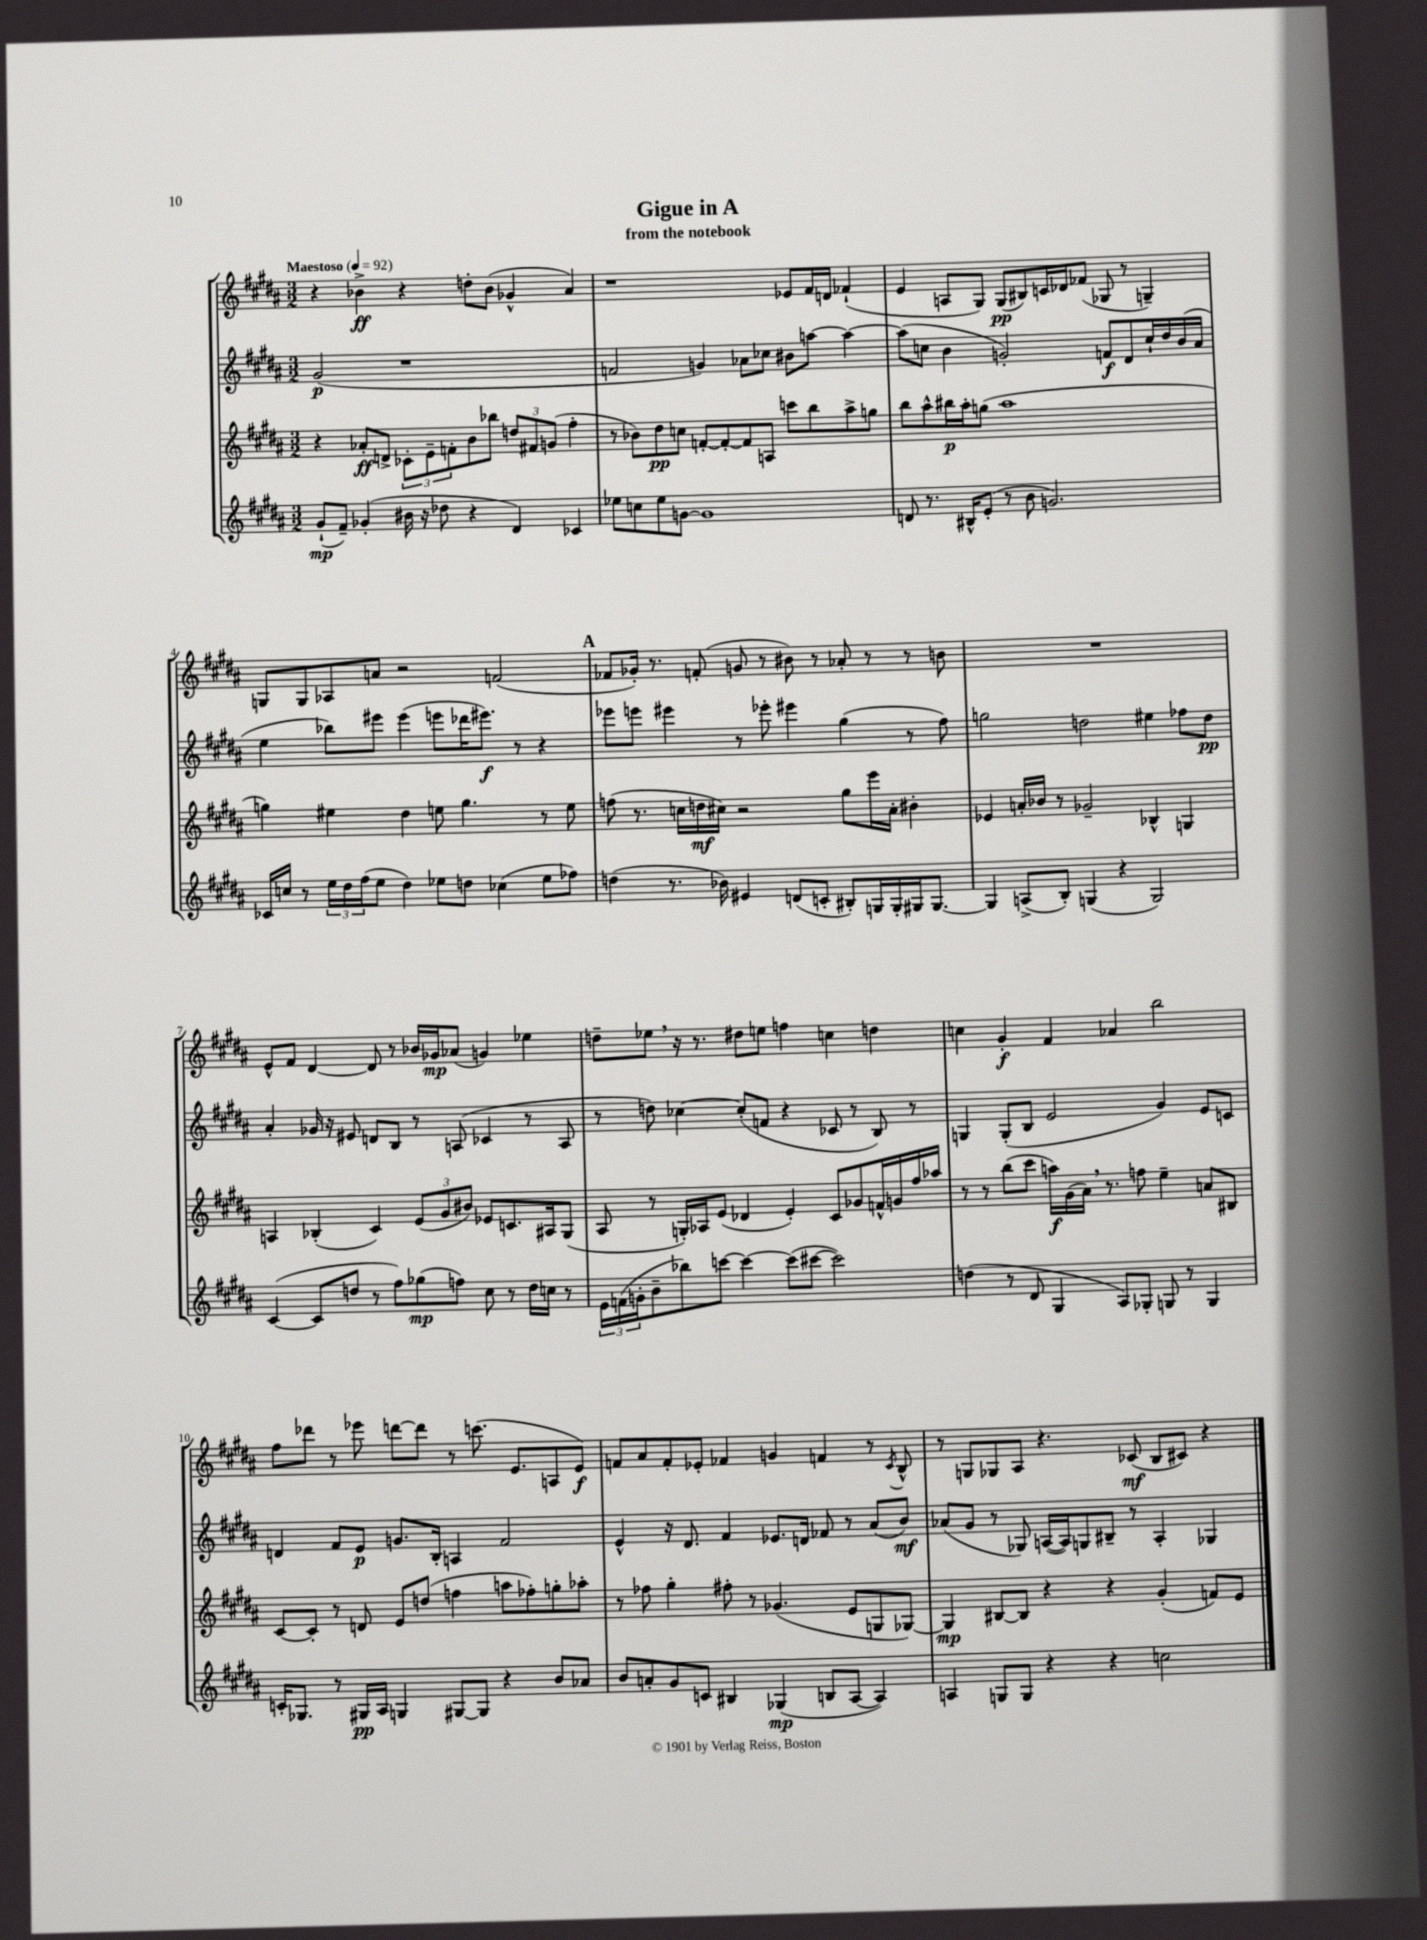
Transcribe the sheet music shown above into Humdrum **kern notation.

**kern	**kern	**kern	**kern
*staff4	*staff3	*staff2	*staff1
*clefG2	*clefG2	*clefG2	*clefG2
*k[f#c#g#d#a#]	*k[f#c#g#d#a#]	*k[f#c#g#d#a#]	*k[f#c#g#d#a#]
*M3/2	*M3/2	*M3/2	*M3/2
*MM92	*MM92	*MM92	*MM92
(8g#`	4r	(2g#	4r
8f#~)	.	.	.
(4g-'	8a-'	.	4b-^
.	8d^	.	.
16b#	12c-'	1r	4r
16r	.	.	.
.	12e~	.	.
8dd-	.	.	.
.	12f'	.	.
4r	8b	.	8dd'
.	8bb-	.	(8b-
4d#)	12dd	.	4g-^^
.	12f#	.	.
.	(12g	.	.
4c-	4ff#'	.	4a#)
=	=	=	=
8ee-	8r	2f	1r
8cc	8b-)	.	.
8ee-	8dd#	.	.
[8g	8cc	.	.
1g]	[8f'	4g)	.
.	8f'_	.	.
.	8f]	8a-	.
.	8A	8cc-	.
.	8ccc	8b#	8e-
.	8bb	[8aa	16f#
.	.	.	16d
.	8aa#^	4aa_	(4f-`
.	8gg	.	.
=	=	=	=
8d	8bb	(8aa]	4e
8.r	8aa#^^	8cc	.
.	16bb#	4b	8A
16B#^^	16aa#'	.	.
(8e'	(8gg	.	8G#)
8r	1aa#	2g')	(8G#
8b	.	.	8B#)
2.g)	.	.	16c
.	.	.	16d-
.	.	.	(8f-
.	.	8f	8G-
.	.	8d#	8r
.	.	16cc`	4G~)
.	.	16dd#	.
.	.	(16b	.
.	.	16a#	.
=	=	=	=
16c-	4gg)	4ee	8G
16cc	.	.	.
8r	.	.	8G
24ee	4ee#	8bb-)	8A-
24dd#	.	.	.
(24ff#	.	.	.
8ee	.	8eee#	8a
4dd#)	4dd#	(4eee#	2r
8ee-	8ee	8eee	.
8dd	4.gg	16ddd-	.
.	.	8.eee#)	.
(4cc-	.	.	(2f
.	.	8r	.
8ee-	8r	4r	.
8ff-)	8ee	.	.
=	=	=	=
(4dd	(8ff	8eee-	8f-
.	8.r	8eee	16g-')
.	.	.	8.r
8.r	.	4eee#	.
.	16cc	.	.
.	16dd	.	(8f'
16b-)	16cc#)	.	.
4e#	2r	8r	8g
.	.	8eee-'	8r
(8d	.	4eee#	8b#)
8c'	.	.	8r
8B#')	8gg#	(4gg#	8a-'
16G	16eee	.	8r
16G'	16a#'	.	.
16G#	4b#'	8r	8r
[8.G#	.	.	.
.	.	8ff#)	8b
=	=	=	=
4G#]	4e-	2gg	1.r
(8A^	16a'	.	.
.	16b-	.	.
8B')	8r	.	.
(4G	2g-~	2dd	.
4r	.	.	.
2G)	4B-^^	4ee#	.
.	4G	8ff-	.
.	.	8dd	.
=	=	=	=
([4c#	4A	4a#'	8e^^
.	.	.	8f#
8c#]	(4B-'	16g-	[4d#
.	.	16r	.
8dd	.	8e#	.
8r	4c#)	8d	8d#]
8ff#)	.	8B	8r
(8gg-	(12e	8r	16b-
.	.	.	16g-
.	12g#	.	.
8ff)	.	(8A	(8a-
.	12b#)	.	.
8cc#	8e-	4c-	4g)
8r	8.c	.	.
16dd	.	8r	4ee-
16cc	16A#	.	.
8r	(8G#	8A	.
=	=	=	=
24e	8A#	8r	8dd~
(24f	.	.	.
24g'	.	.	.
8b~	8r	8dd)	8ee-
8bb-)	16G')	[4cc-	16r
.	16A-	.	8.r
[8ccc	(8e	.	.
4ccc_	4d-	(8cc-']	8dd#
.	.	8f	8ee
(8ccc]	4e')	4r	4ff
[8ccc#	.	.	.
2ccc#])	8c#	8c-	4cc
.	8g-	8r	.
.	16f^^	8B)	4dd
.	16g	.	.
.	16ff#	8r	.
.	16aa-	.	.
=	=	=	=
(4dd	8r	4G	4cc
.	8r	.	.
8r	(8bb	(8G'	4g#'
8d#	8ccc#	8B	.
4G#	16aa)	2e	4f#
.	(16g#	.	.
.	16a#)	.	.
.	8.r	.	.
8A#)	.	.	4a-
8G-'	8ff	.	.
8G	4ee~	4g#)	2bb
8r	.	.	.
4G	8a	8e	.
.	8B#	8c	.
=	=	=	=
16c'	[8c#	4d	8ff#
8.G-	.	.	.
.	8c#']	.	8ddd-
8r	8r	8f#	8r
16G#	8d	8e	8eee-
16A#	.	.	.
4G	8e	8.g	[8ddd
.	(8dd	.	8ddd]
.	.	16B'	.
[8G#	4ff	4A	8r
8G#]	.	.	(8.ccc
4r	8aa	2f#	.
.	.	.	8.e
.	8ff-')	.	.
8b	8gg'	.	8A
8a-	8aa-'	.	8e)
=	=	=	=
8b	8r	4e^^	8f
8a'	8ff-	.	8a#
8g#	4gg#'	16r	8f'
.	.	8.d#	.
8c	.	.	8e-'
4B#	8ff#'	4f#	4f-
.	8r	.	.
(4G-	(4.g-	8.e-	4g
.	.	16d	.
8B	.	8f-	4f
[8A#	8e	8r	.
4A#])	8G	(8a#	8r
.	.	.	8qc#
.	[8G-)	8b)	8B^^
=	=	=	=
4A	4G-]	(8a-	8r
.	.	8g#	8G
8G	[8B#	8r	8G-
8G	8B#]	8G-)	8A#
4r	4r	([16A	4.r
.	.	16A])	.
.	.	8G	.
4r	4r	8B#~	.
.	.	8r	(8c-
2cc	(4g#'	4A'	8B
.	.	.	8c#)
.	8f)	4G-	4r
.	8e	.	.
==	==	==	==
*-	*-	*-	*-
